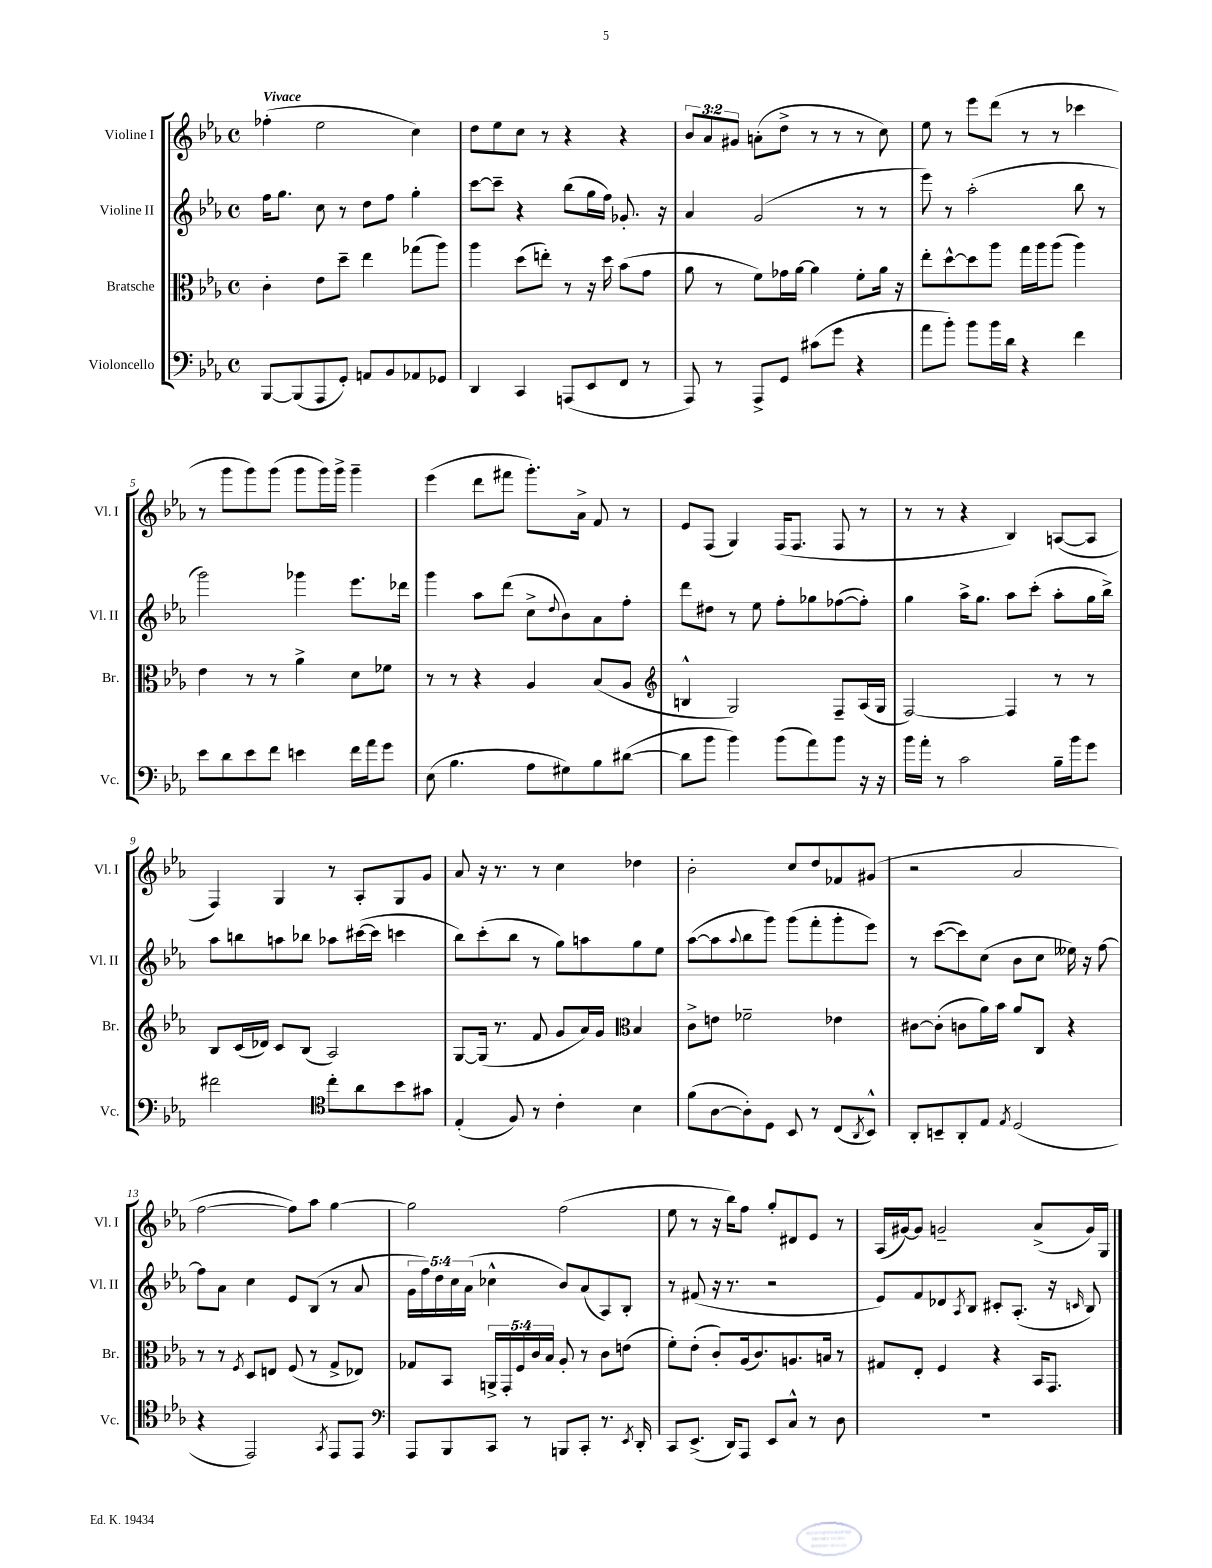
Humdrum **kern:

**kern	**kern	**kern	**kern
*staff4	*staff3	*staff2	*staff1
*clefF4	*clefC3	*clefG2	*clefG2
*k[b-e-a-]	*k[b-e-a-]	*k[b-e-a-]	*k[b-e-a-]
*M4/4	*M4/4	*M4/4	*M4/4
*met(c)	*met(c)	*met(c)	*met(c)
[8BBB-	4c'	16ff	(4ff-'
.	.	8.gg	.
(8BBB-]	.	.	.
8AAA-	8e-	8cc	2ee-
8GG')	8dd~	8r	.
8AA	4ee-	8dd	.
8BB-	.	8ff	.
8AA-	(8gg-	4gg'	4cc)
8GG-	8aa-)	.	.
=	=	=	=
4DD	4aa-	[8ccc	8dd
.	.	8ccc~]	8ee-
4CC	(8dd	4r	8cc
.	8ee')	.	8r
(8AAA	8r	(8bb-	4r
8EE-	16r	16gg	.
.	16dd	16ff)	.
8FF	(8b-	8.g-'	4r
8r	8g	.	.
.	.	16r	.
=	=	=	=
8AAA-)	8a-	4a-	12b-
.	.	.	12a-
8r	8r	.	.
.	.	.	12g#
8AAA-^	8f)	(2g	(8a'
8GG	16g-	.	8dd^
.	[16a-	.	.
(8c#	4a-]	.	8r
8g	.	.	8r
4r	8f'	8r	8r
.	16a-	8r	8cc)
.	16r	.	.
=	=	=	=
8a-	8ee-'	8eee-)	8ee-
8b-')	[8dd^^	8r	8r
8b-	8dd]	(2aa-'	8eee-
16b-	8aa-	.	(8ddd
16d	.	.	.
4r	16gg	.	8r
.	16aa-	.	.
.	(8aa-	.	8r
4f	4aa-)	8bb-	4ccc-
.	.	8r	.
=	=	=	=
8e-	4e-	2ggg)	8r
8d	.	.	8ggg
8e-	8r	.	8ggg)
8f	8r	.	(8ggg
4e	4a-^	4ggg-	8ggg
.	.	.	16ggg)
.	.	.	16ggg^
16f	8d	8.eee-	4ggg~
16a-	.	.	.
8g	8f-	.	.
.	.	16ddd-	.
=	=	=	=
(8E-	8r	4ggg	(4eee-
4.B-	8r	.	.
.	4r	8aa-	8ddd
.	.	(8ddd	8fff#
8A-	4A-	8cc^	8.ggg')
.	.	8qqdd	.
8G#)	.	8b-)	.
.	.	.	16a-^
8B-	(8B-	8a-	8f
([8d#	8A-	8ff'	8r
=	=	=	=
*	*clefG2	*	*
8d#]	4B^^	8ddd	8e-
8b-	.	8dd#	(8F
4b-)	2G)	8r	4G)
.	.	8ee-	.
(8b-	.	8ff'	(16F
.	.	.	8.F
8a-)	.	8gg-	.
8b-	8F~	([8ff-	8F
16r	(16A-	8ff-'])	8r
16r	16G	.	.
=	=	=	=
16b-	[2F)	4gg	8r
16a-'	.	.	.
8r	.	.	8r
2c	.	16aa-^	4r
.	.	8.gg	.
.	4F]	8aa-	4B-)
.	.	(8ccc'	.
16B-~	8r	8aa-'	([8A
16b-	.	.	.
8g	8r	16gg	8A]
.	.	16bb-^)	.
=	=	=	=
2f#	8B-	8aa-	4F)
.	(16c	8bb	.
.	16d-)	.	.
.	8c	8aa	4G
.	(8B-	8bb-	.
*clefC4	*	*	*
8cc'	2A-)	8aa-	8r
8a-	.	([16ccc#	8A-'
.	.	16ccc#]	.
8b-	.	4ccc	8G
8g#	.	.	8g
=	=	=	=
(4E-'	[8G	8bb-)	8a-
.	(16G]	(8ccc'	16r
.	8.r	.	8.r
8F)	.	8bb-	.
8r	8f	8r	8r
4c'	8g	8gg)	4cc
.	16a-)	8aa	.
.	16g	.	.
*	*clefC3	*	*
4B-	4B-	8gg	4dd-
.	.	8ee-	.
=	=	=	=
(8f	8c^	([8aa-	2b-'
[8A-	8e	8aa-]	.
.	.	8qqaa-	.
8A-'])	2f-~	8bb-	.
8D	.	8ggg)	.
8BB-	.	(8ggg	8cc
8r	.	8fff'	8dd
(8C	4e-	8ggg'	8f-
8qAA-	.	.	.
8BB-^^)	.	8eee-)	(8g#
=	=	=	=
8AA-'	[8c#	8r	2r
8BB~	(8c#']	([8ccc	.
8AA-'	8c	8ccc])	.
8E-	16a-)	(8cc	.
.	16b-	.	.
8qE-	.	.	.
(2D	8a-	8b-	2a-
.	8C	8cc	.
.	4r	16ee--)	.
.	.	16r	.
.	.	[8ff	.
=	=	=	=
4r	8r	8ff]	[2ff
.	8r	8a-	.
.	8qF	.	.
2EE-)	8D	4cc	.
.	8E	.	.
.	(8F	8e-	8ff])
.	8r	(8B-	8aa-
8qGG	.	.	.
8EE-	8G^	8r	[4gg
8EE-	8E-)	8a-	.
=	=	=	=
*clefF4	*	*	*
8AAA-	8G-	20g	2gg]
.	.	20ff)	.
.	.	20dd	.
8BBB-	8BB-	.	.
.	.	20cc	.
.	.	(20a-	.
8CC	20AA^	4cc-^^	.
.	20GG'	.	.
.	20F	.	.
8r	.	.	.
.	20c	.	.
.	20B-	.	.
8BBB	8A-'	8b-)	(2ff
8CC'	8r	(8a-	.
8.r	8c	8A-)	.
.	(8e	8B-'	.
8qEE-	.	.	.
16DD'	.	.	.
=	=	=	=
8CC	8f')	8r	8ee-
(8.EE-^	(8e-'	(8f#	8r
.	8c')	16r	16r
16DD)	.	8.r	16bb-)
8AAA-	(16A-	.	8ff
.	8.c)	.	.
8EE-	.	2r	8gg'
8C^^	8.A	.	8d#
8r	.	.	8e-
.	16B	.	.
8D	8r	.	8r
=	=	=	=
1r	8G#	8e-)	(16A-
.	.	.	[16g#)
.	8E-'	8f	8g#]
.	4F	8d-	2g~
.	.	8qA-	.
.	.	8B-	.
.	4r	8c#'	.
.	.	(8.A-'	.
.	16BB-	.	(8a-^
.	8.GG	16r	.
.	.	16qqc	.
.	.	8B-)	16g)
.	.	.	16G
==	==	==	==
*-	*-	*-	*-
